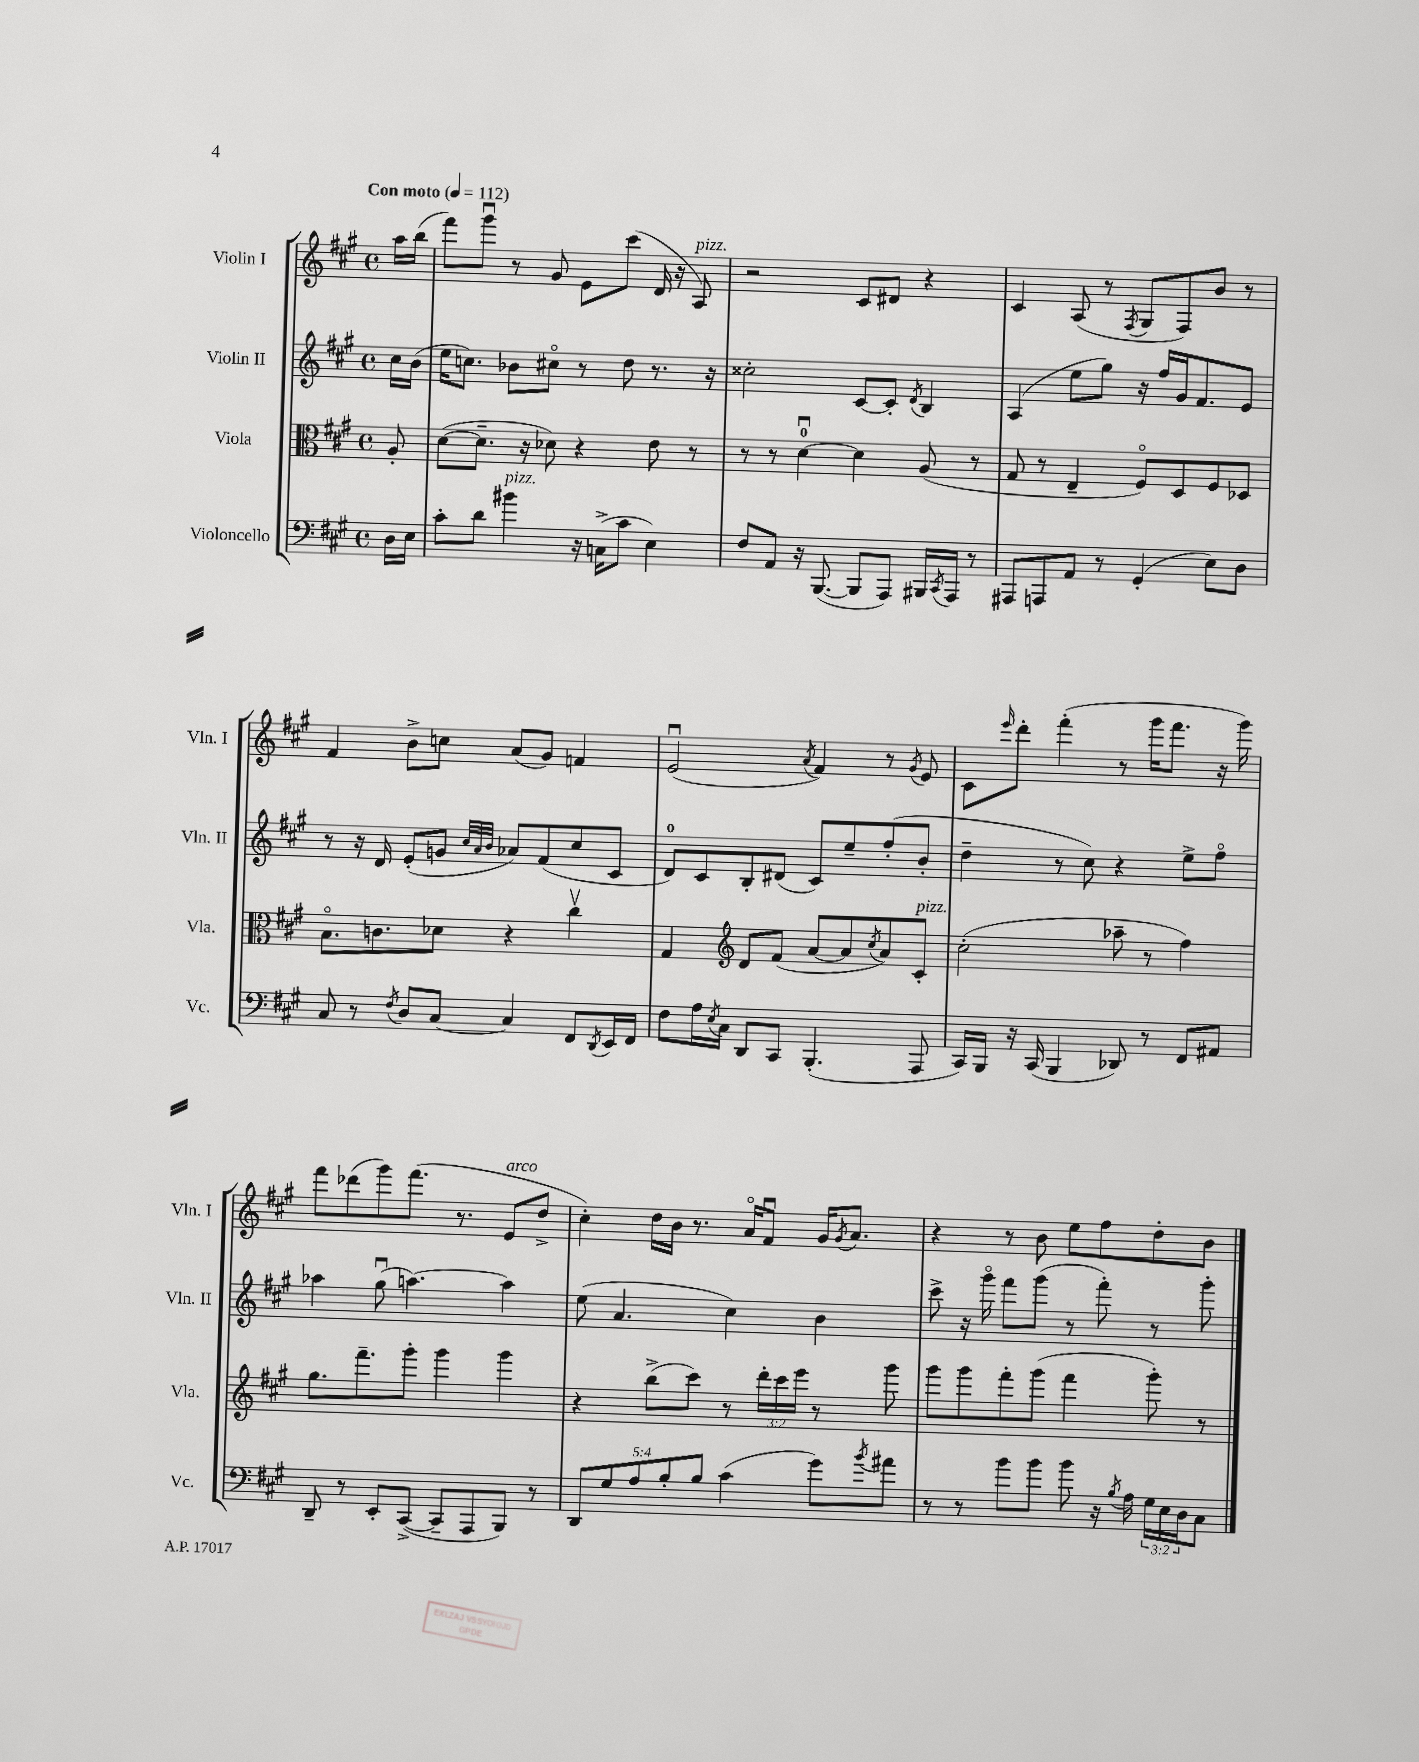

**kern	**kern	**kern	**kern
*staff4	*staff3	*staff2	*staff1
*clefF4	*clefC3	*clefG2	*clefG2
*k[f#c#g#]	*k[f#c#g#]	*k[f#c#g#]	*k[f#c#g#]
*M4/4	*M4/4	*M4/4	*M4/4
*met(c)	*met(c)	*met(c)	*met(c)
*MM112	*MM112	*MM112	*MM112
16D	8A'	16cc#	16aa
16E	.	(16b	(16bb
=	=	=	=
8c#'	([8d	16ee	8fff#)
.	.	8.cc)	.
8d	8.d~]	.	8ggg#u
4b#	.	8b-	8r
.	16r	.	.
.	8d-)	8cc#o	8g#
16r	4r	8r	8e
(16C^	.	.	.
8c#	.	8dd	(8ccc#
4E)	8e	8.r	16d
.	.	.	16r
.	8r	.	8A)
.	.	16r	.
=	=	=	=
8F#	8r	2cc##'	2r
8AA	8r	.	.
16r	[4du	.	.
([8.BBB	.	.	.
8BBB]	4d]	[8c#	8c#
8AAA)	.	8c#']	8d#
.	.	8qd	.
16BBB#	(8A	4B	4r
8qCC#	.	.	.
16AAA	.	.	.
8r	8r	.	.
=	=	=	=
8AAA#	8G#	(4A	4c#
8AAA	8r	.	.
8AA	4E~	8ee	(8A
8r	.	8gg#)	8r
.	.	.	8qF#
(4GG#'	8F#o)	16r	8G#
.	.	16ff#	.
.	8D	16g#	8F#)
.	.	8.f#	.
8E)	8F#	.	8b
8D	8D-	8e	8r
=	=	=	=
8C#	8.Bo	8r	4f#
8r	.	16r	.
.	8.c	16d	.
8qF#	.	.	.
8D	.	(8e'	8b^
[8C#	8d-	8g	8cc
.	.	32qqcc#	.
.	.	32qqa	.
.	.	32qqb	.
4C#]	4r	8a-)	(8a
.	.	(8f#	8g#)
8FF#	4cc#v	8cc#	4f
8qDD	.	.	.
16EE	.	8c#	.
16FF#	.	.	.
=	=	=	=
8F#	4G#	8d)	(2eu
16A	.	8c#	.
8qE	.	.	.
16C#	.	.	.
*	*clefG2	*	*
8DD	8d	8B'	.
8CC#	(8f#	(8d#	.
.	.	.	8qa
(4.BBB'	[8a	8c#)	4f#)
.	8a]	8ee~	.
.	8qcc#	.	.
.	8a)	(8ff#'	8r
.	.	.	8qg#
8AAA	8c#'	8b'	8e
=	=	=	=
16CC#)	(2cc#'	4dd~	8c#
16BBB	.	.	.
.	.	.	16qqeee
16r	.	.	8ddd'
(16CC#	.	.	.
4BBB	.	8r	(4fff#'
.	.	8cc#)	.
8DD-)	8aa-~	4r	8r
8r	8r	.	16ggg#
.	.	.	8.fff#
8FF#	4ff#)	8ee^	.
8AA#	.	8ff#o	16r
.	.	.	16ggg#)
=	=	=	=
8DD~	8.gg#	4aa-	8fff#
8r	.	.	(8ddd-
.	8.fff#~	.	.
8EE'	.	(8gg#u	8ggg#)
([8CC#^	8ggg#'	[4.aa)	(8.fff#
8CC#~]	4ggg#	.	.
.	.	.	8.r
8AAA	.	.	.
8BBB)	4ggg#	4aa]	8e
8r	.	.	8dd^
=	=	=	=
10DD	4r	(8ee	4cc#')
10G#	.	.	.
.	.	4.a	.
10A	.	.	.
.	(8bb^	.	16dd
10B'	.	.	.
.	.	.	16b
.	8ccc#)	.	8.r
10B	.	.	.
(4c#	8r	4cc#)	.
.	.	.	16ao
.	24ddd'	.	8f#u
.	24ccc#	.	.
.	24eee	.	.
8g#)	8r	4b	16g#
.	.	.	8qg#
.	.	.	8.a
8qb	.	.	.
8a#	8ggg#	.	.
=	=	=	=
8r	8ggg#	8ccc#^	4r
8r	8ggg#	16r	.
.	.	16ggg#o	.
8b	8fff#'	8fff#	8r
8b	(8ggg#	(8ggg#	8b
8b	4fff#	8r	8ee
16r	.	8fff#')	8ff#
8qB	.	.	.
16A	.	.	.
24G#	8ggg#')	8r	8dd'
24E	.	.	.
24D	.	.	.
8C#	8r	8ggg#'	8b
==	==	==	==
*-	*-	*-	*-
